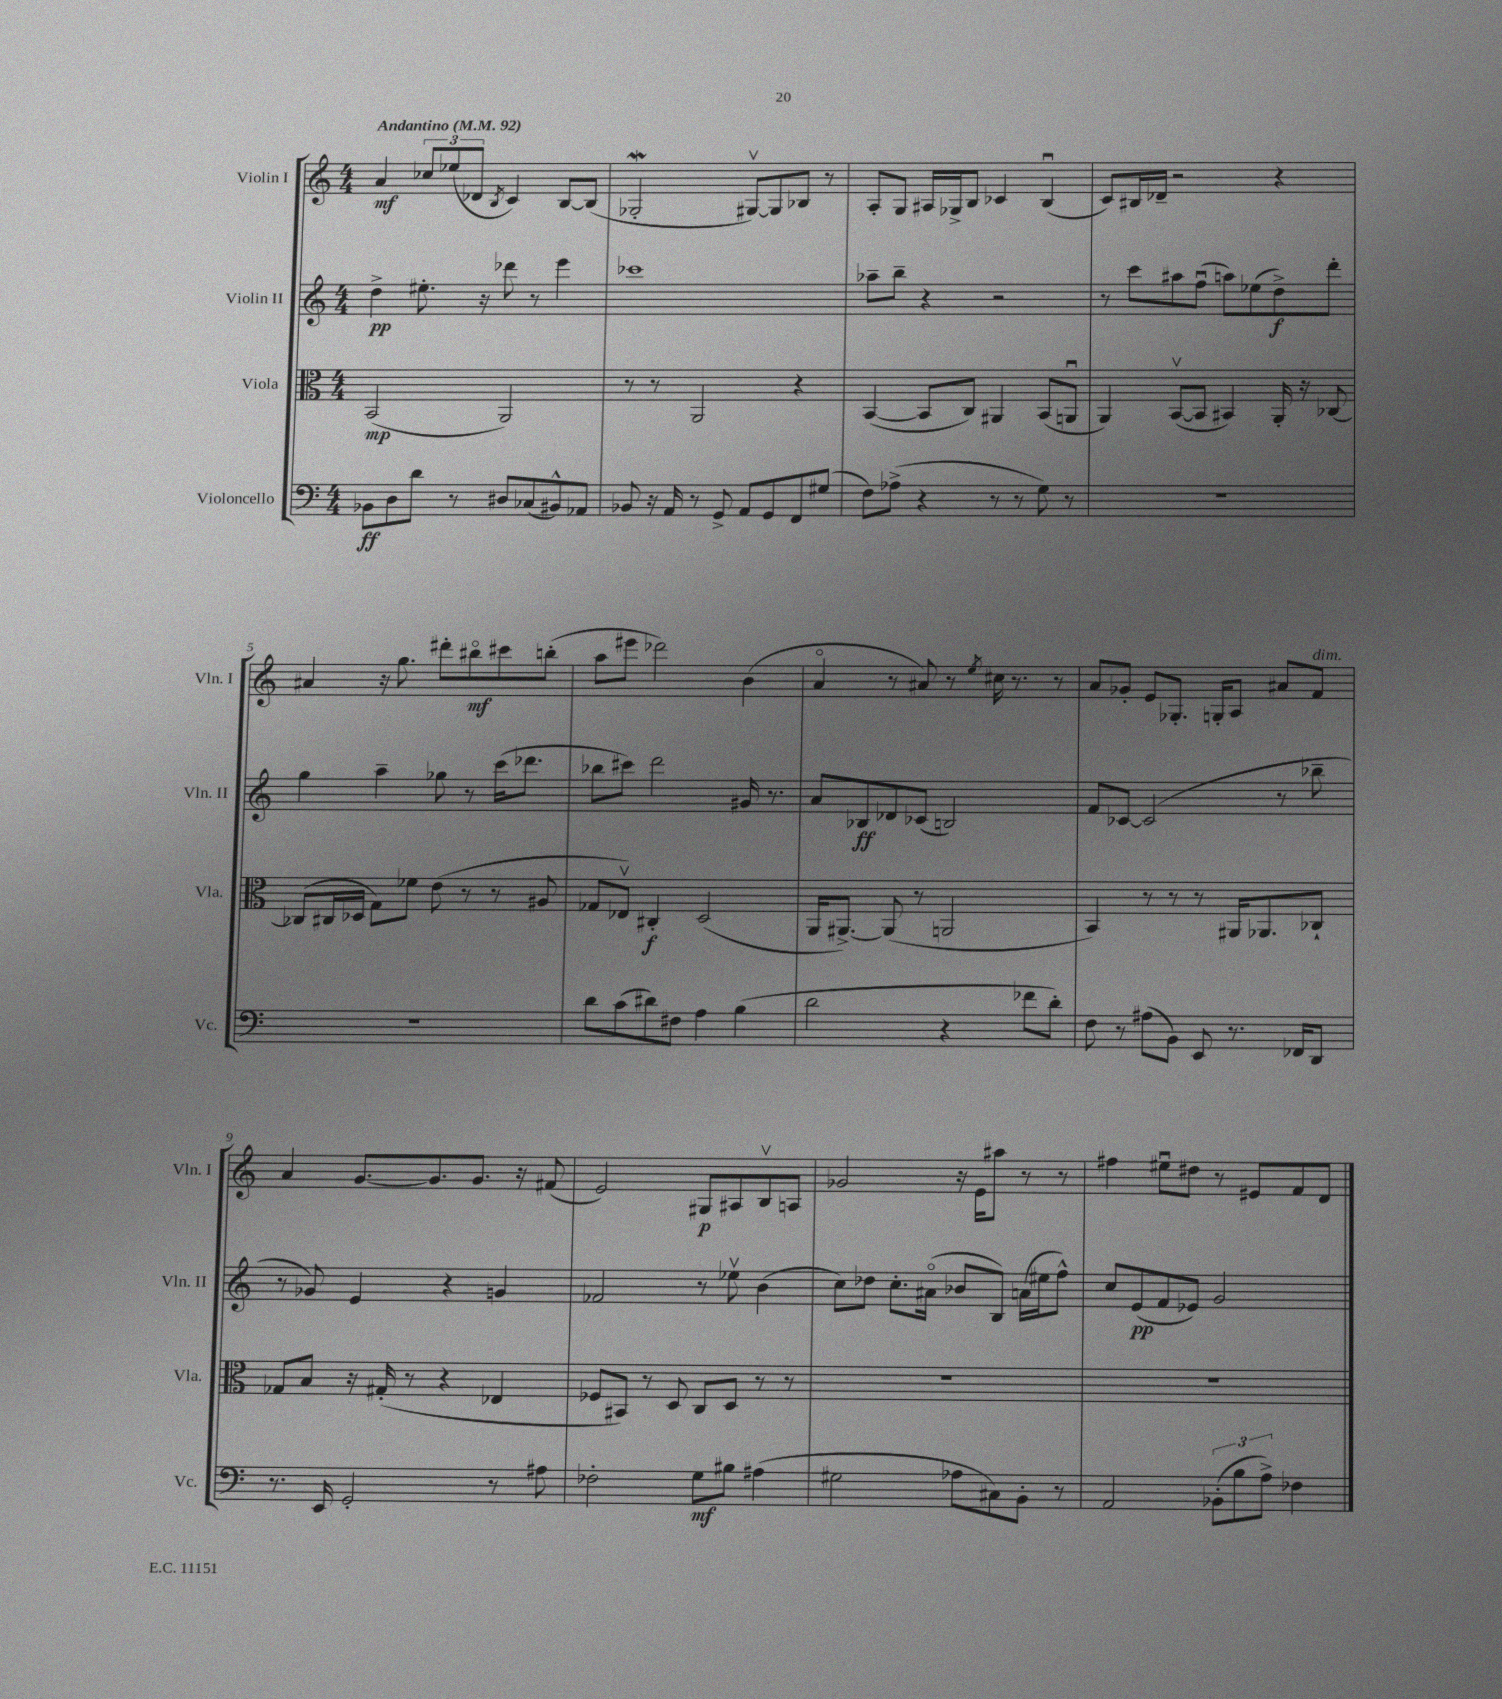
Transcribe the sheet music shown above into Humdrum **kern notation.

**kern	**kern	**kern	**kern
*staff4	*staff3	*staff2	*staff1
*clefF4	*clefC3	*clefG2	*clefG2
*k[]	*k[]	*k[]	*k[]
*M4/4	*M4/4	*M4/4	*M4/4
*MM92	*MM92	*MM92	*MM92
8BB-	(2BB	4dd^	4a
8D	.	.	.
8d	.	8.ee#'	12cc-
.	.	.	(12ee-
8r	.	.	.
.	.	.	12d-
.	.	16r	.
.	.	.	8qB
8D#	2AA)	8ddd-	4c)
(8C-	.	8r	.
8BB#^^)	.	4eee	[8B
8AA-	.	.	(8B]
=	=	=	=
8BB-	8r	1ccc-	2G-'
16r	8r	.	.
16AA	.	.	.
8r	2AA	.	.
8GG^	.	.	.
8AA	.	.	[8G#v)
8GG	.	.	8G#]
8FF	4r	.	8B-
(8G#	.	.	8r
=	=	=	=
8F)	([4BB	8aa-~	8A'
(8A-^	.	8bb~	8G
4r	8BB]	4r	16A#
.	.	.	16G-^
.	8C)	.	8B
8r	4AA#	2r	4c-
8r	.	.	.
8G)	(8BB	.	(4Bu
8r	8AAu	.	.
=	=	=	=
1r	4AA)	8r	8c)
.	.	8ccc	16B#
.	.	.	16d-~
.	([8BBv	8aa#	2r
.	8BB]	(8ffu	.
.	4BB#)	8aa)	.
.	.	(8ee-	.
.	16AA'	8dd^)	4r
.	16r	.	.
.	[8C-	8ddd'	.
=	=	=	=
1r	(8C-]	4gg	4a#
.	16C#	.	.
.	16D-	.	.
.	8G)	4aa~	16r
.	.	.	8.gg
.	8f-	.	.
.	(8e	8gg-	8ddd#'
.	8r	8r	8bb#o
.	8r	(16ccc	8ccc#
.	.	8.ddd-	.
.	8A#	.	(8bb'
=	=	=	=
8d	8G-	8bb-	8aa
(8c	8E-v)	8ccc#)	8eee#
8d#)	4C#'	2ddd	2ddd-)
8F#	.	.	.
4A	(2D	.	.
(4B	.	16g#	(4b
.	.	8.r	.
=	=	=	=
2d	16AA	8a	4ao
.	[8.AA#^)	.	.
.	.	8B-	.
.	(8AA#]	8d-	8r
.	8r	(8c-	8a#)
4r	2AA	2B)	8r
.	.	.	8qee
.	.	.	16cc#
.	.	.	8.r
8f-	.	.	.
8d')	.	.	8r
=	=	=	=
8F	4BB)	8f	8a
8r	.	[8c-	8g-'
(8A#	8r	(2c-]	8e
8BB)	8r	.	8.G-'
8EE	8r	.	.
.	.	.	16G'
8.r	16AA#	.	8A
.	8.AA-	.	.
.	.	8r	8a#
16FF-	.	.	.
8DD	8C-`	8bb-~	8f
=	=	=	=
8.r	8G-	8r	4a
.	8B	8g-)	.
16EE	.	.	.
2GG'	16r	4e	[8.g
.	(16G#'	.	.
.	8r	.	.
.	.	.	8.g]
.	4r	4r	.
.	.	.	8.g
8r	4E-	4g	.
.	.	.	16r
8A#	.	.	(8f#
=	=	=	=
2F-'	8F-	2f-	2e)
.	8BB#)	.	.
.	8r	.	.
.	8D	.	.
8G	8C	8r	8G#
8B#	8D	8ee-v	8A#
(4A#	8r	(4b	8Bv
.	8r	.	8A
=	=	=	=
2G#	1r	8cc)	2g-
.	.	8dd-	.
.	.	8.cc'	.
.	.	(16a#o	.
8A-	.	8b-	16r
.	.	.	16e
8C#)	.	8B)	8aa#
8BB'	.	(16a	8r
.	.	16ee#	.
8r	.	8ff^^)	8r
=	=	=	=
2AA	1r	8cc	4ff#
.	.	(8e	.
.	.	8f	8ee#u
.	.	8e-)	8dd#
(12BB-'	.	2g	8r
12B	.	.	.
.	.	.	8e#
12A^)	.	.	.
4F-	.	.	8f
.	.	.	8d
==	==	==	==
*-	*-	*-	*-
